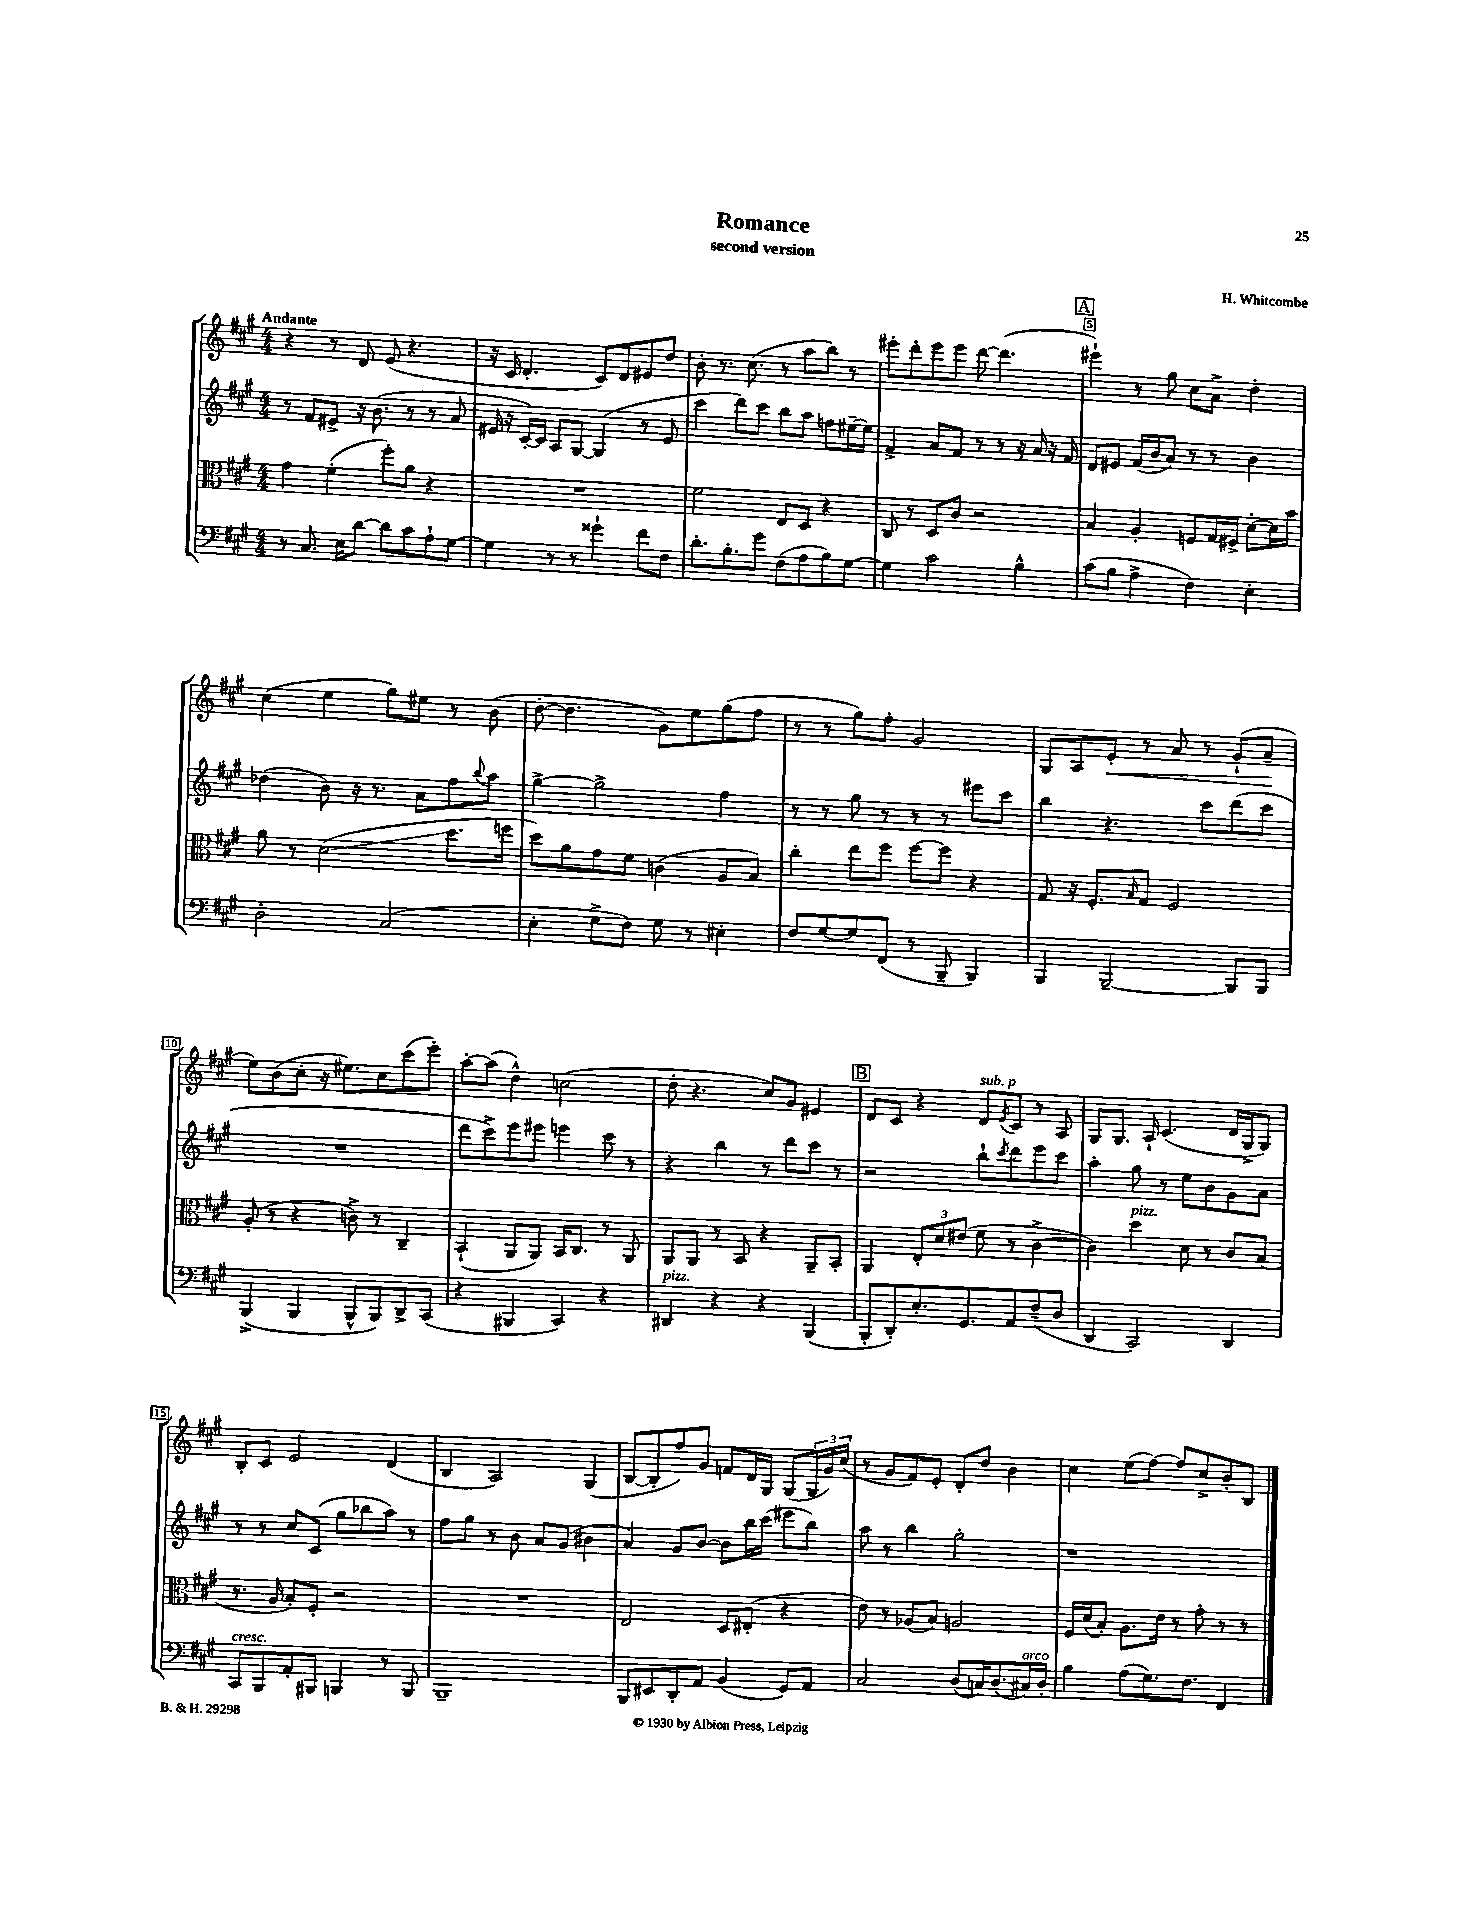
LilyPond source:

\header { title = "Romance" composer = "H. Whitcombe" subtitle = "second version" }
<<
\new StaffGroup <<
\new Staff = "s0" {
    \clef treble \key a \major \numericTimeSignature \time 4/4 \tempo "Andante"
    r4 r8 d'8 e'8( r4. |
    r16 cis'16 d'4.-. cis'8) d'8 eis'8 d''8 |
    b'8-. r8. cis''8.( r8 a''8 b''8) r8 |
    eis'''8-. d'''8-. eis'''8 eis'''8 d'''8~ d'''4.( |
    \mark \markup { \box "A" } eis'''4-!) r8 gis''8 cis''8 a'8-> d''4-. |
    cis''4( e''4 gis''8) eis''8 r8 b'8( |
    d''8~-. d''4. gis'8) e''8 gis''8( fis''8 |
    r8 r8 gis''8) fis''8-. gis'2 |
    gis8 a8 e'8-.\< r8 a'8 r8 gis'8-!( a'8--\! |
    e''8) b'8( cis''8-. r16 eis''8.) cis''8 cis'''8( e'''8-.) |
    a''8~-. a''8( d''4-^) c''2( |
    d''8-. r4. cis''8) gis'8 eis'4 |
    \mark \markup { \box "B" } d'8 cis'8 r4 d'8^\markup { \italic "sub. p" } \acciaccatura { e'8 } cis'8 r8 a8 |
    gis8 gis8. a16-! cis'4.( d'16 gis16-> gis8) |
    b8-. cis'8 e'2 d'4( |
    b4 a2) gis4( |
    b8~ b8-. fis''8) gis'8 f'8 d'16 gis16 gis8( \tuplet 3/2 { gis16 gis'16) cis''16( } |
    r8 gis'8 fis'8) e'8-. d'8-. d''8 b'4 |
    cis''4 e''8( fis''8~) fis''8 cis''8-> b'8-. b8 \bar "|." |
}
\new Staff = "s1" {
    \clef treble \key a \major \numericTimeSignature \time 4/4
    r8 fis'8 eis'8-> r16 b'8.( r8 r8 a'8 |
    eis'16 r16 cis'16~-.) cis'16 a8 gis8~ gis4( r8 eis'8 |
    cis'''4 d'''8) cis'''8 b''8 a''8 f''8 eis''16~-- eis''16 |
    fis'4-> a'8 fis'8 r8 r8 r16 a'16 r16 fis'16 |
    \mark \markup { \box "A" } d'8 eis'8 fis'16( b'16 a'8) r8 r8 b'4 |
    des''4( b'8) r16 r8. a'8 fis''8 \appoggiatura { b''8 } a''8 |
    gis''4~-> gis''2-> fis''4 |
    r8 r8 gis''8 r8 r8 r8 eis'''8 cis'''8 |
    b''4 r4. cis'''8 d'''8( cis'''8 |
    R1 |
    d'''8 cis'''8->) e'''8 eis'''8 e'''4 cis'''8 r8 |
    r4 b''4 r8 d'''8 cis'''8 r8 |
    \mark \markup { \box "B" } r2 b''8-! \acciaccatura { cis'''8 } d'''8 e'''8 cis'''8 |
    a''4-. gis''8 r8 e''8 b'8 gis'8 a'8 |
    r8 r8 cis''8 cis'8( gis''8 bes''8 a''8) r8 |
    fis''8 gis''8 r8 b'8 a'8 gis'8( bis'4 |
    a'4) gis'8 b'8~ b'8 b''16 cis'''16( eis'''8 b''8) |
    a''8 r8 b''4 gis''2-. |
    r1 \bar "|." |
}
\new Staff = "s2" {
    \clef alto \key a \major \numericTimeSignature \time 4/4
    gis'4 fis'4-.( fis''8-.) a'8 r4 |
    R1 |
    fis'2 e8 d8 r4 |
    cis8 r8 d8 cis'8 r2 |
    \mark \markup { \box "A" } b4 a4-. f8 gis16 fis16-> d'8~-. d'16 b'16 |
    a'8 r8 d'2\glissando( d''8. f''16 |
    d''8) a'8 gis'8 fis'8 c'4( a8 b8) |
    cis''4-. e''8 fis''8 fis''8~ fis''8 r4 |
    gis8 r16 fis8.-. \grace { b16 } gis8 fis2 |
    a8-.( r8 r4 c'8->) r8 cis4-- |
    b,4-!( a,8 a,8) b,16 cis8. r8 a,8 |
    a,8 a,8 r8 b,8 r4 a,8-- b,8-. |
    \mark \markup { \box "B" } a,4 \tuplet 3/2 { e8-. d'8 eis'8( } fis'8 r8 cis'4~-> |
    cis'4) d''4^\markup { \italic "pizz." } d'8 r8 cis'8 b8( |
    r8. a16 b8-.) fis8-. r2 |
    R1 |
    e2 d8 eis8-.( r4 |
    e'8) r8 aes8( b8) a2 |
    fis16 d'16( b8-.) a8. e'16 r8 gis'8-. r8 r8 \bar "|." |
}
\new Staff = "s3" {
    \clef bass \key a \major \numericTimeSignature \time 4/4
    r8 cis8. e16 d'8~ d'8 cis'8 a8-! gis8~ |
    gis4 r8 r8 gisis'4-! fis'8 fis8 |
    d'8.-. b8.-. gis'8 fis8( a8 b8) gis8~ |
    gis4 cis'2 b4-^ |
    \mark \markup { \box "A" } cis'8( b8 a4-> fis4) e4-. |
    d2-. cis2( |
    e4-. gis8-> fis8) gis8 r8 eis4-. |
    fis8 gis8~ gis8 fis,8( r8 b,,8-- b,,4) |
    b,,4 b,,2~-- b,,8 b,,8 |
    b,,4->( b,,4 b,,8-^ b,,8) d,8-> cis,8( |
    r4 bis,,4 cis,4) r4 |
    dis,4^\markup { \italic "pizz." } r4 r4 b,,4( |
    \mark \markup { \box "B" } b,,8-. d,8-.) e8.-. gis,8. a,8 fis8--( d8 |
    d,4 cis,2) d,4 |
    cis,8^\markup { \italic "cresc." } b,,8 a,8-. bis,,8 b,,4 r8 b,,8 |
    b,,1-- |
    b,,8 eis,8 d,8-. a,8 b,4( gis,8) a,8 |
    cis2 d8( c16) d8.( cis16^\markup { \italic "arco" }) d16-. |
    b4 a8( gis8.) fis8. fis,4 \bar "|." |
}
>>
>>
\layout { \context { \Score \override BarNumber.break-visibility = ##(#f #t #t) barNumberVisibility = #(every-nth-bar-number-visible 5) \override BarNumber.stencil = #(make-stencil-boxer 0.1 0.3 ly:text-interface::print) } }
